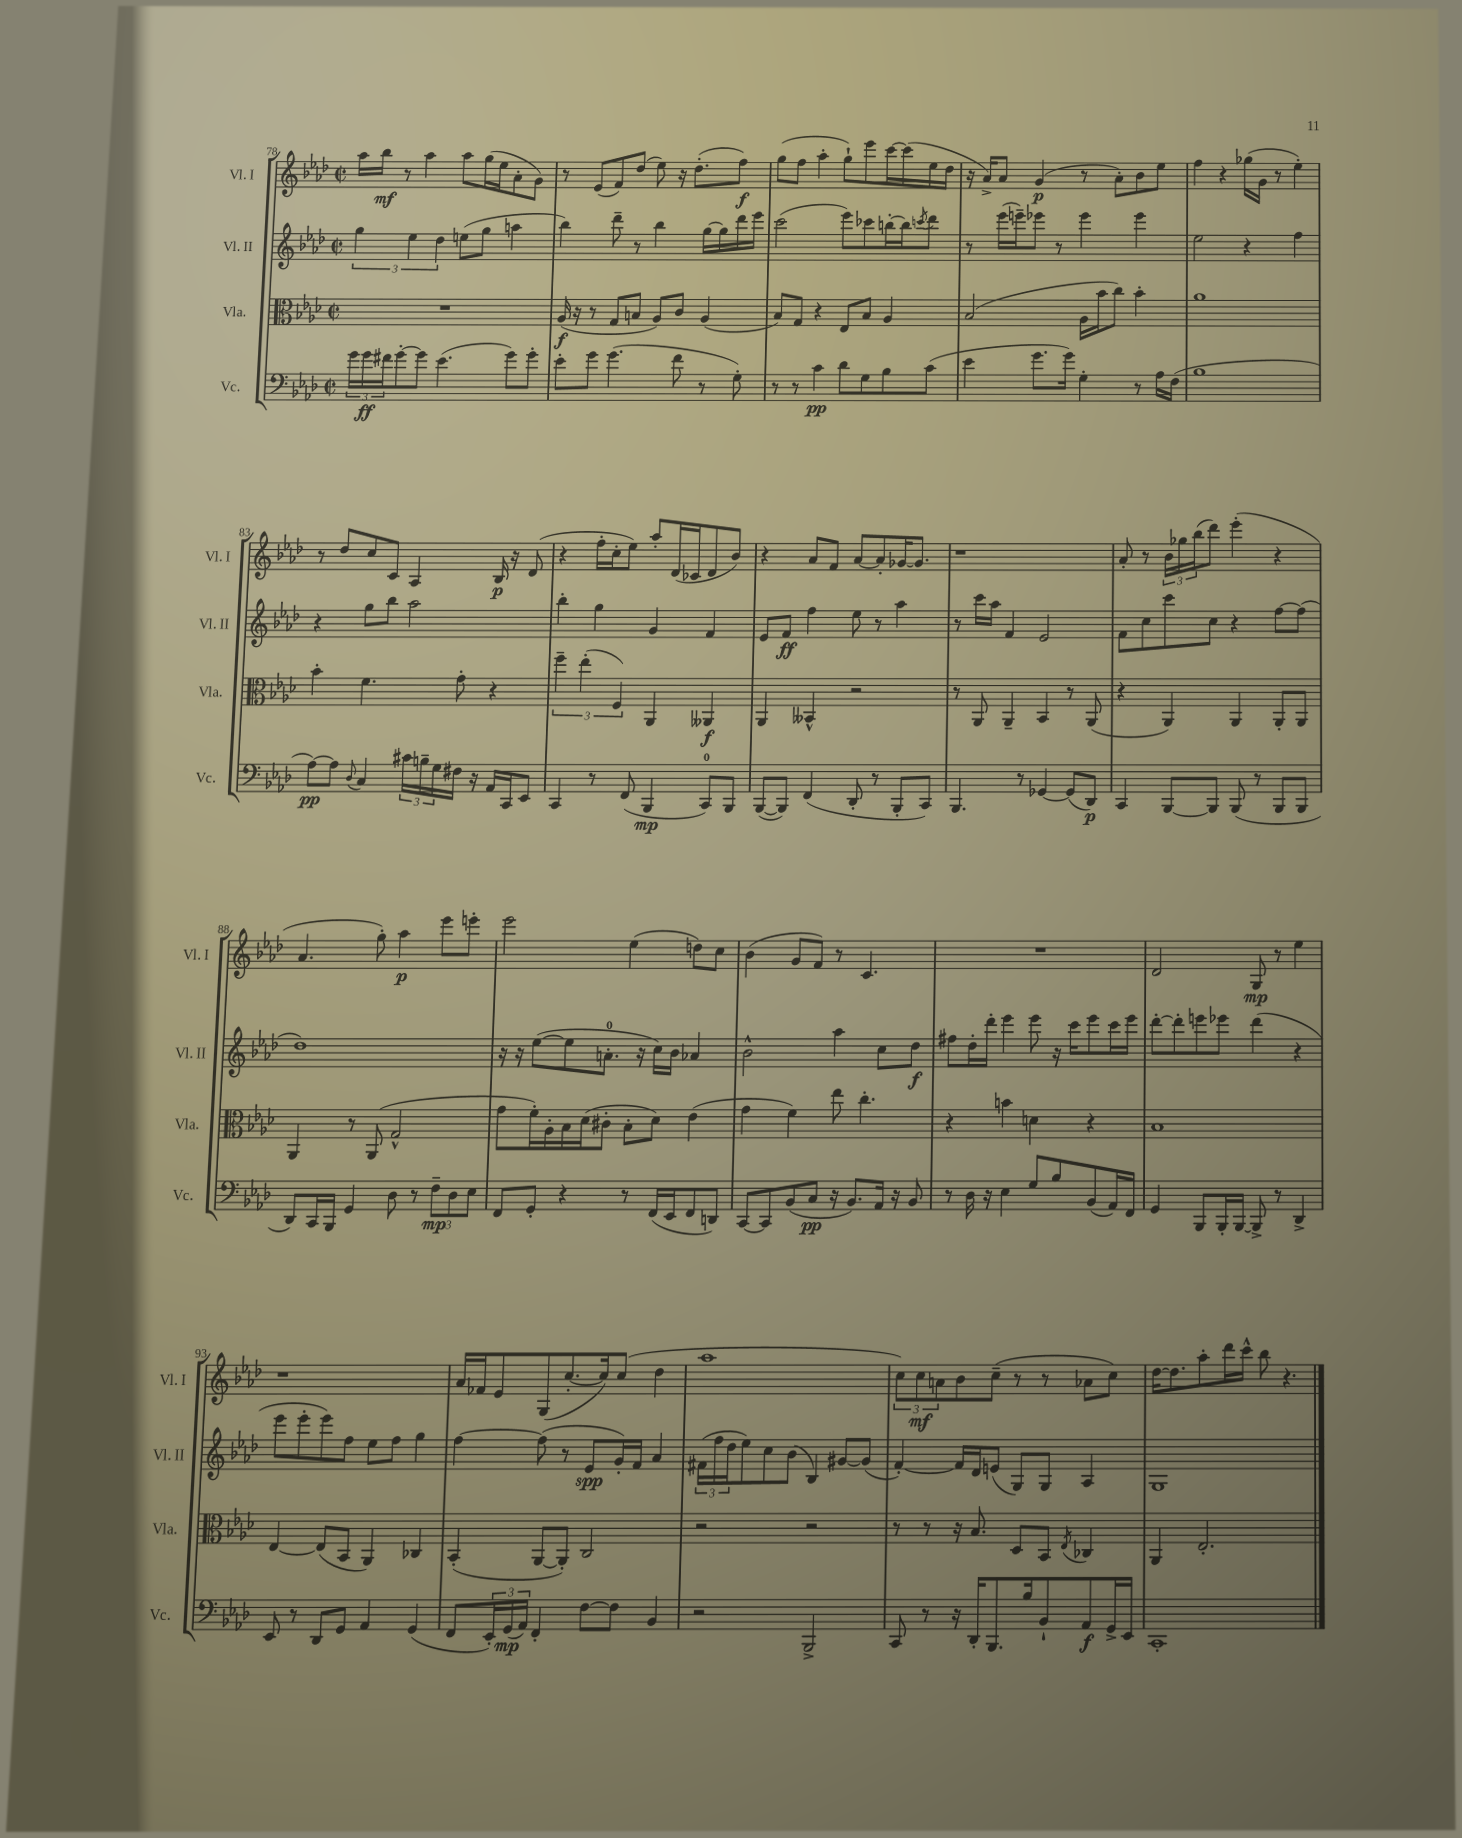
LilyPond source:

<<
\new StaffGroup <<
\new Staff = "s0" \with { instrumentName = "Vl. I" shortInstrumentName = "Vl. I" } {
    \clef treble \key aes \major \defaultTimeSignature \time 2/2
    aes''16 bes''16\mf r8 aes''4 aes''8 g''16( ees''16 aes'8-. g'8) |
    r8 ees'8( f'8) des''8( ees''8) r16 des''8.-.( f''8\f) |
    g''8( f''8 aes''4-. g''8-!) ees'''8 c'''16~ c'''16( ees''16 des''16 |
    r16 aes'16->) aes'8 g'4\p( r8 aes'8-.) bes'8 ees''8 |
    f''4 r4 ges''16( g'16 r8 ees''4-.) |
    r8 des''8 c''8 c'8 aes4 bes16\p r16 des'8( |
    r4 f''16-. c''16-. ees''8) aes''8-. des'16( ces'16 des'8 bes'8) |
    r4 aes'8 f'8 aes'8~ aes'8-. ges'16~ ges'8. |
    r1 |
    aes'8-. r8 \tuplet 3/2 { bes'16 ges''16 bes''16( } des'''8) ees'''4-.( r4 |
    aes'4. g''8-.) aes''4\p ees'''8 e'''8-. |
    ees'''2 ees''4( d''8) c''8 |
    bes'4( g'8 f'8) r8 c'4. |
    R1 |
    des'2 g8\mp r8 ees''4 |
    r1 |
    aes'16 fes'16 ees'8 g8( c''8.~-. c''16) c''8( des''4 |
    aes''1 |
    \tuplet 3/2 { c''8) c''8\mf a'8 } bes'8 c''8--( r8 r8 aes'8 c''8) |
    des''16~ des''8. aes''8-. des'''16 c'''16-^ bes''8 r4. \bar "|." |
}
\new Staff = "s1" \with { instrumentName = "Vl. II" shortInstrumentName = "Vl. II" } {
    \clef treble \key aes \major \defaultTimeSignature \time 2/2
    \tuplet 3/2 { g''4 ees''4 des''4 } e''8( g''8 a''4 |
    bes''4) des'''8-- r8 bes''4 g''16~ g''16 des'''16 ees'''16 |
    c'''2( ees'''8) ces'''8 b''16~-. b''16 \acciaccatura { c'''8 } des'''8 |
    r8 ees'''16( e'''16--) ees'''8 r8 ees'''4 ees'''4 |
    ees''2 r4 f''4 |
    r4 g''8 bes''8 aes''2 |
    bes''4-. g''4 g'4 f'4 |
    ees'8 f'8\ff f''4 ees''8 r8 aes''4 |
    r8 c'''16 aes''16 f'4 ees'2 |
    f'8 c''8 c'''8 c''8 r4 f''8~ f''8( |
    des''1) |
    r16 r16 ees''8~( ees''8 a'8.-0-. r16 c''16) bes'16 aes'4 |
    bes'2-^ aes''4 c''8 des''8\f |
    fis''8 des''16-. des'''16-. ees'''4 ees'''8 r16 c'''16 ees'''8 c'''16 ees'''16 |
    des'''8~-. des'''8-. e'''8 ees'''8 des'''4( r4 |
    ees'''8 ees'''8-. ees'''8) f''8 ees''8 f''8 g''4 |
    f''4~ f''8( r8 ees'8\spp g'16-.) f'16 aes'4 |
    \tuplet 3/2 { fis'16( f''16 des''16 } ees''8) c''8 bes'8( bes4) gis'8~ gis'8( |
    f'4~-.) f'16 des'16 e'8( g8) g8 aes4 |
    g1 \bar "|." |
}
\new Staff = "s2" \with { instrumentName = "Vla." shortInstrumentName = "Vla." } {
    \clef alto \key aes \major \defaultTimeSignature \time 2/2
    R1 |
    aes16\f( r16 r8 g8 b8 aes8) c'8 aes4( |
    bes8) g8 r4 ees8 bes8 aes4 |
    bes2( aes16 bes'16 c''8) bes'4-. |
    aes'1 |
    bes'4-. f'4. g'8-. r4 |
    \tuplet 3/2 { f''4-- ees''4-.( f4) } aes,4 aeses,4\f |
    aes,4 beses,4-^ r2 |
    r8 aes,8 aes,4-- bes,4 r8 aes,8( |
    r4 aes,4) aes,4 aes,8-. aes,8 |
    aes,4 r8 aes,8( g2-^ |
    g'8 f'16-.) aes16-. bes16 des'16( cis'8-. bes8-. des'8) ees'4( |
    g'4 f'4) ees''8 c''4.-. |
    r4 b'4 d'4 r4 |
    bes1 |
    ees4~ ees8( bes,8 aes,4) ces4 |
    bes,4-.( aes,8~ aes,8-.) c2 |
    r2 r2 |
    r8 r8 r16 bes8. des8 bes,8 \acciaccatura { ees8 } ces4 |
    aes,4 ees2.-. \bar "|." |
}
\new Staff = "s3" \with { instrumentName = "Vc." shortInstrumentName = "Vc." } {
    \clef bass \key aes \major \defaultTimeSignature \time 2/2
    \tuplet 3/2 { g'16 g'16\ff fis'16 } g'8~-. g'8 ees'4.( g'8) g'8-. |
    ees'8-. g'8 g'4.( f'8 r8 g8-.) |
    r8 r8 c'4\pp des'8 g8 bes8 c'8( |
    ees'4 g'8. g'16) g4-. r8 aes16 f16( |
    bes1 |
    aes8~\pp) aes8 \appoggiatura { des8 } c4 \tuplet 3/2 { cis'16 b16-- g16 } fis16 r16 aes,16 c,16 ees,8 |
    c,4 r8 f,8( bes,,4\mp c,8-0) bes,,8 |
    bes,,8~( bes,,8) f,4( des,8-. r8 bes,,8-. c,8) |
    bes,,4. r8 ges,4~ ges,8( des,8\p) |
    c,4 bes,,8~ bes,,8 bes,,8( r8 bes,,8 bes,,8 |
    des,8) c,16 bes,,16 g,4 des8 r8 \tuplet 3/2 { f8--\mp des8 ees8 } |
    f,8 g,8-. r4 r8 f,16( ees,16 f,8 d,8) |
    c,8~ c,8 bes,8( c8\pp r16 bes,8.) aes,16 r16 bes,8 |
    r8 des16 r16 ees4 g8 bes8 bes,8( aes,16) f,16 |
    g,4 bes,,8 bes,,16-. bes,,16~ bes,,8-> r8 des,4-> |
    ees,8 r8 des,8 g,8 aes,4 g,4( |
    f,8 \tuplet 3/2 { ees,16-.) g,16\mp( aes,16) } f,4-. f8~ f8 bes,4 |
    r2 bes,,2-> |
    c,8 r8 r16 des,16-. bes,,8. bes16 bes,8-! aes,8\f g,16-> ees,16 |
    c,1-. \bar "|." |
}
>>
>>
\layout { \context { \Score currentBarNumber = #78 } }
